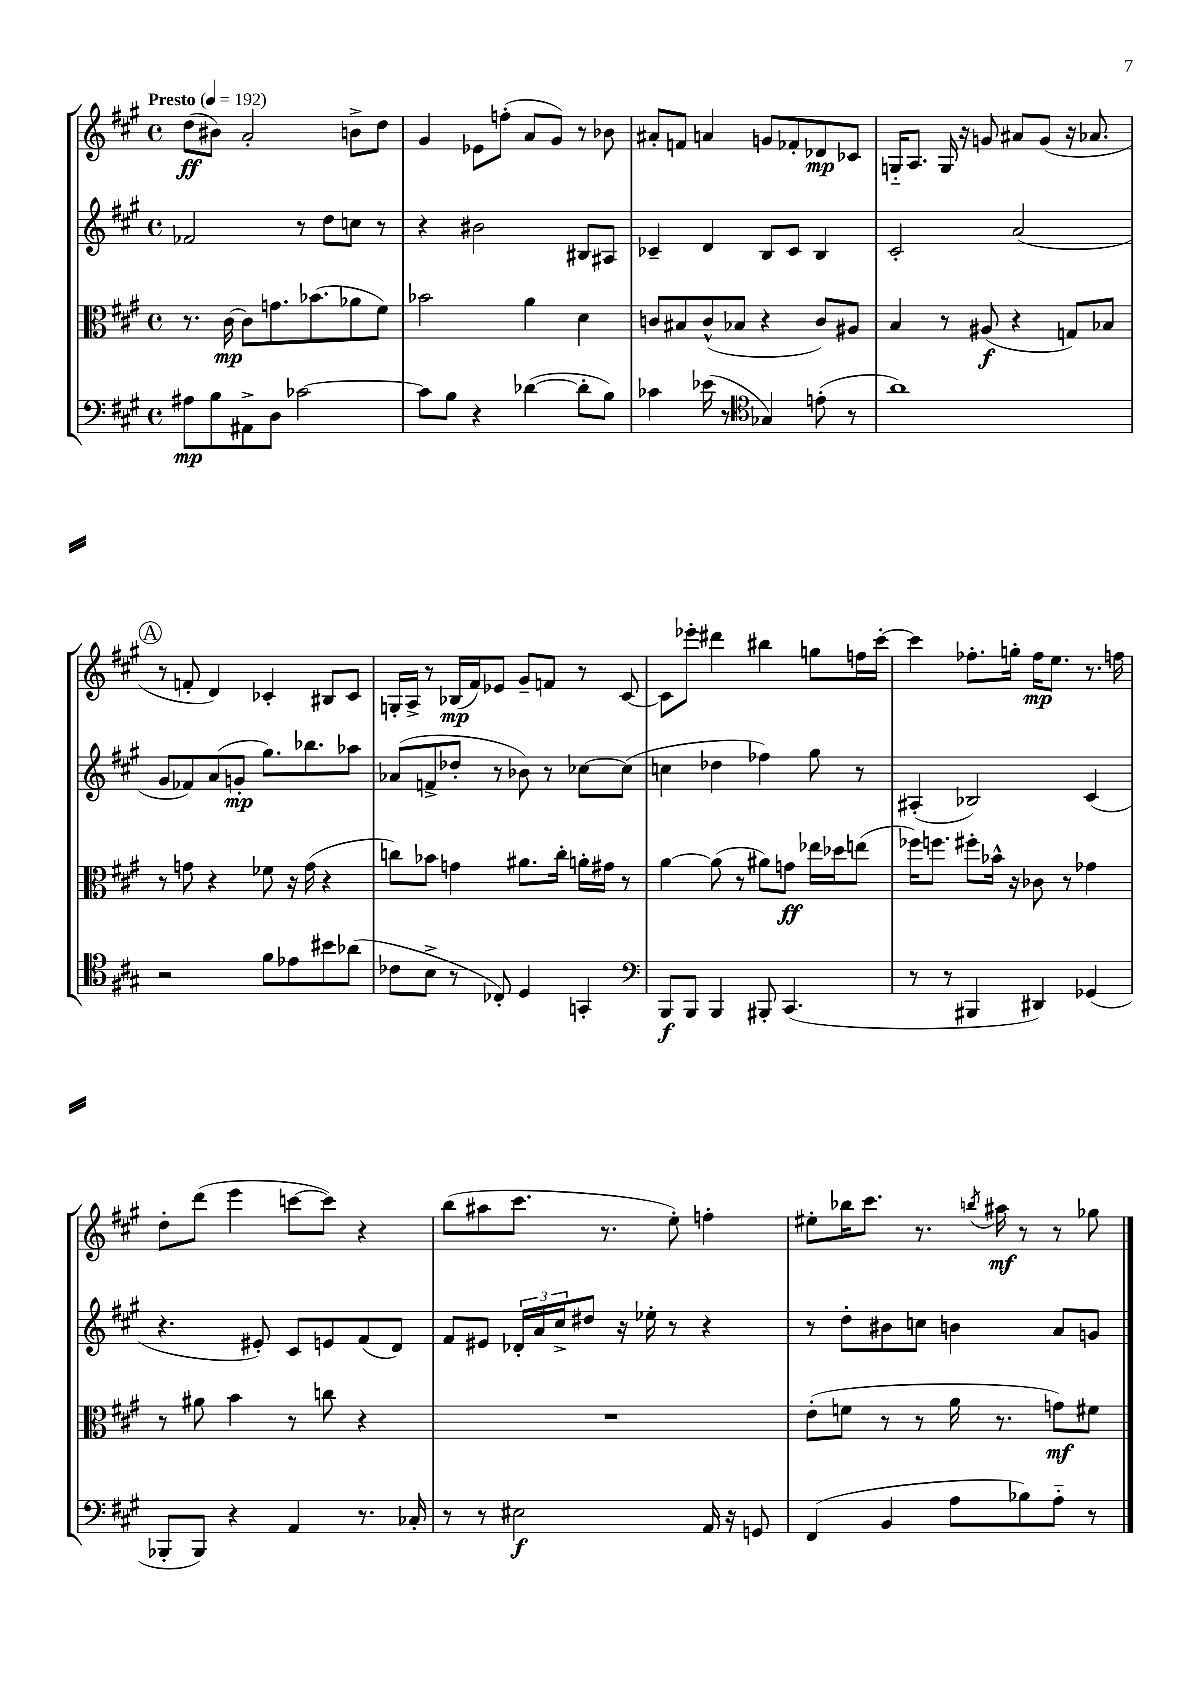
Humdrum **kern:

**kern	**kern	**kern	**kern
*staff4	*staff3	*staff2	*staff1
*clefF4	*clefC3	*clefG2	*clefG2
*k[f#c#g#]	*k[f#c#g#]	*k[f#c#g#]	*k[f#c#g#]
*M4/4	*M4/4	*M4/4	*M4/4
*met(c)	*met(c)	*met(c)	*met(c)
*MM192	*MM192	*MM192	*MM192
8A#	8.r	2f-	(8dd
8B	.	.	8b#)
.	[16c#	.	.
8AA#^	8c#]	.	2a'
8D	8.g	.	.
[2c-	.	8r	.
.	(8.b-	.	.
.	.	8dd	.
.	8a-	8cc	8b^
.	8f#)	8r	8dd
=	=	=	=
8c-]	2b-	4r	4g#
8B	.	.	.
4r	.	2b#	8e-
.	.	.	(8ff'
([4d-	4a	.	8a
.	.	.	8g#)
8d-']	4d	8B#	8r
8B)	.	8A#	8b-
=	=	=	=
4c-	8c	4c-~	8a#'
.	8B#	.	8f
(16e-	(8c^^	4d	4a
8.r	.	.	.
.	8B-	.	.
*clefC4	*	*	*
4G-)	4r	8B	8g
.	.	8c-	8f-'
(8e'	8c)	4B	8d-
8r	8A#	.	8c-
=	=	=	=
1a)	4B	2c#'	16G'~
.	.	.	8.A
.	8r	.	16G
.	.	.	16r
.	(8A#	.	8g
.	4r	(2a	8a#
.	.	.	(8g
.	8G)	.	16r
.	.	.	8.a-
.	8B-	.	.
=	=	=	=
2r	8r	8g#	8r
.	8g	8f-)	8f'
.	4r	(8a	4d)
.	.	8g'	.
8f#	8f-	8.gg#)	4c-'
8e-	16r	.	.
.	(16g	8.bb-	.
8b#	4r	.	8B#
(8a-	.	8aa-	8c-
=	=	=	=
8c-	8cc)	(8a-	16G'
.	.	.	16A^
8B^	8b-	8f^	8r
8r	4g	8dd-'	(16B-
.	.	.	16f#)
8C-')	.	8r	8e-
4D	8.a#	8b-)	8g#~
.	.	8r	8f
.	16cc'	.	.
4GG'	16a'	[8cc-	8r
.	16g#	.	.
.	8r	(8cc-]	[8c#
=	=	=	=
*clefF4	*	*	*
8BBB	[4a	4cc	8c#]
8BBB	.	.	8eee-'
4BBB	(8a]	4dd-	4ddd#
.	8r	.	.
8BBB#'	8a#)	4ff-)	4bb#
(4.CC#	8g	.	.
.	16ee-	8gg#	8gg
.	16dd-	.	.
.	(8ee	8r	16ff
.	.	.	[16ccc#'
=	=	=	=
8r	16ff-)	(4A#'	4ccc#]
.	8.ff	.	.
8r	.	.	.
4BBB#	8ff#'	2B-)	8.ff-'
.	16b-^^	.	.
.	16r	.	16gg'
4DD#)	8c-	.	16ff-
.	.	.	8.ee
.	8r	.	.
(4GG-	4g-	(4c#	8.r
.	.	.	16ff
=	=	=	=
8BBB-'	8r	4.r	8dd'
8BBB-)	8a#	.	(8ddd
4r	4b	.	4eee
.	.	8e#')	.
4AA	8r	8c#	[8ccc
.	8cc	8e	8ccc])
8.r	4r	(8f#	4r
.	.	8d)	.
16C-'	.	.	.
=	=	=	=
8r	1r	8f#	(8bb
8r	.	8e#	8aa#
2E#	.	24d-'	8.ccc#
.	.	24a	.
.	.	24cc#^	.
.	.	8dd#	.
.	.	.	8.r
.	.	16r	.
.	.	16ee-'	.
.	.	8r	8ee')
16AA	.	4r	4ff'
16r	.	.	.
8GG	.	.	.
=	=	=	=
(4FF#	(8e'	8r	8ee#'
.	8f	8dd'	16bb-
.	.	.	8.ccc#
4BB	8r	8b#	.
.	8r	8cc	8.r
8A	16a	4b	.
.	.	.	8qbb
.	8.r	.	16aa#
8B-)	.	.	8r
8A'~	8g)	8a	8r
8r	8f#	8g	8gg-
==	==	==	==
*-	*-	*-	*-
